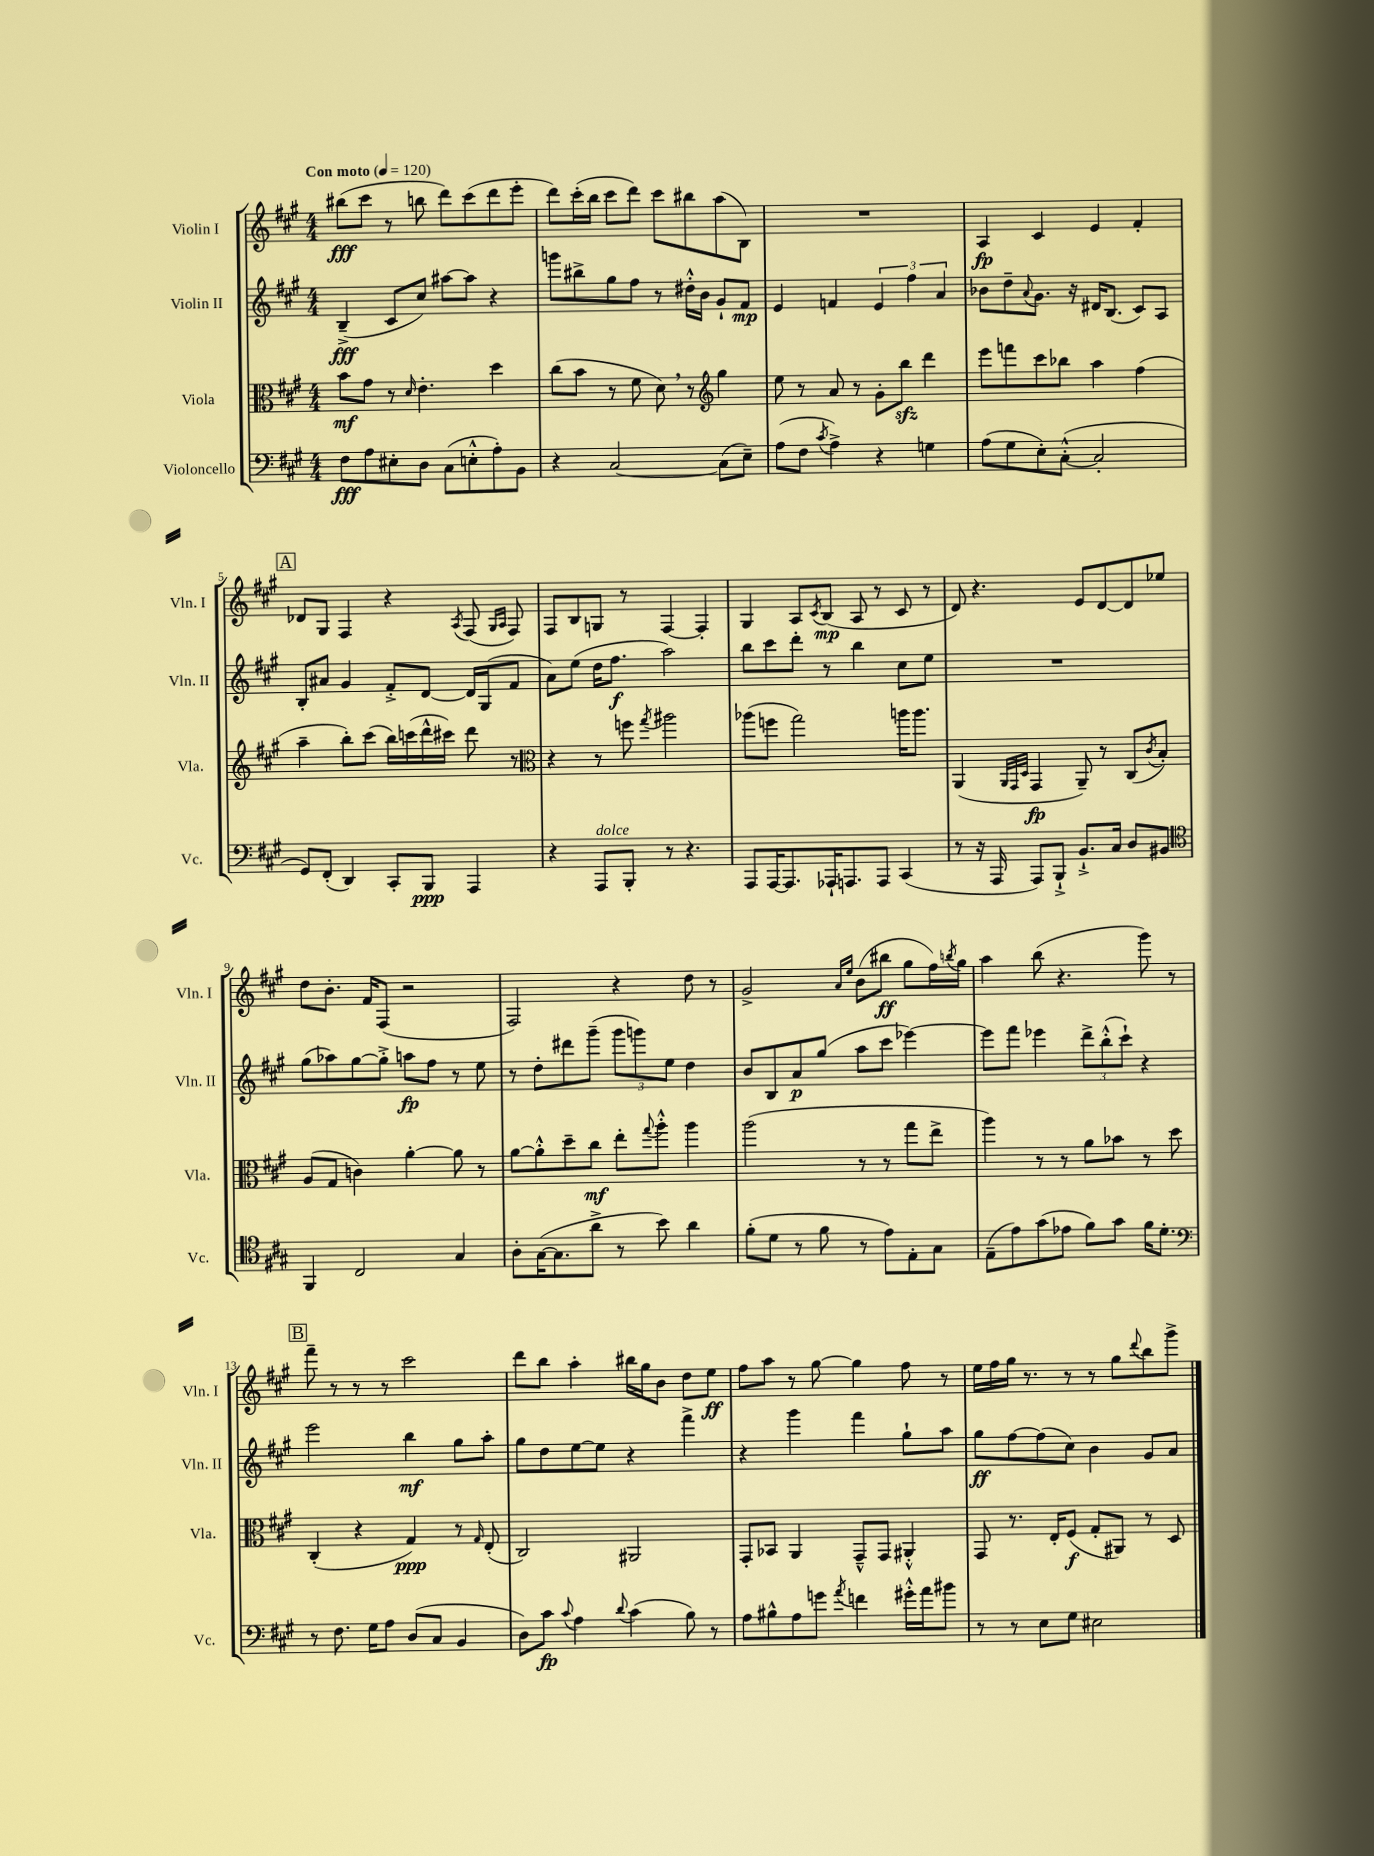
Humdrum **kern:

**kern	**kern	**kern	**kern
*staff4	*staff3	*staff2	*staff1
*clefF4	*clefC3	*clefG2	*clefG2
*k[f#c#g#]	*k[f#c#g#]	*k[f#c#g#]	*k[f#c#g#]
*M4/4	*M4/4	*M4/4	*M4/4
*MM120	*MM120	*MM120	*MM120
8F#	8b	(4B~^	(8bb#
8A	8g#	.	8ccc#
8E#'	8r	8c#	8r
.	16qqd	.	.
8D	4.e'	8cc#)	8bb
(8C#	.	[8aa#	8ddd)
8E'^^	.	8aa#]	(8ccc#
8A')	4dd	4r	8ddd
8BB	.	.	8eee'
=	=	=	=
4r	(8cc#	8ggg	8ddd)
.	8b	8bb#^	(16ccc#'
.	.	.	16bb
[2C#	8r	8gg#	8ccc#
.	8f#	8ff#	8ddd)
.	8d)	8r	8ccc#
.	8r	16dd#'^^	8bb#
.	.	16b	.
*	*clefG2	*	*
(8C#]	4gg#	8g#`	(8aa
8E~)	.	8f#	8B)
=	=	=	=
(8A	8ee	4e	1r
8F#	8r	.	.
8qc#	.	.	.
4A^)	8a	4f	.
.	8r	.	.
4r	8g#'	6e	.
.	8bb	.	.
.	.	6ff#	.
4G	4ddd	.	.
.	.	6a	.
=	=	=	=
(8A	8eee	8b-	4A
8G#	8fff	8dd~	.
.	.	8qqa	.
8E')	8ccc#	8.g#	4c#
([8C#'^^	8bb-	.	.
.	.	16r	.
2C#']	4aa	16d#	4e
.	.	(8.B	.
.	(4ff#	8c#)	4f#'
.	.	8A	.
=	=	=	=
8GG#)	4aa~	8B'	8d-
(8FF#'	.	8a#	8G#
4DD)	8bb')	4g#	4F#
.	(8ccc#	.	.
8CC#'	16bb)	8f#'^	4r
.	(16ccc	.	.
8BBB	16ddd^^	[8d	.
.	16ccc#)	.	.
.	.	.	8qA
4AAA	8ddd	16d]	(8F#
.	.	(16G#	.
.	.	.	16qqG#
.	.	.	16qqA
.	8r	8f#	8F#)
=	=	=	=
*	*clefC3	*	*
4r	4r	8a)	8F#
.	.	(8ee	8B
8AAA	8r	16dd	8G
.	.	8.ff#	.
8BBB'	8ff	.	8r
.	8qgg#	.	.
8r	2aa#	2aa)	[4F#
4.r	.	.	.
.	.	.	4F#']
=	=	=	=
8AAA	(8aa-	8bb	4G#
[16AAA	8ff	8ccc#	.
8.AAA]	.	.	.
.	2gg#)	8ddd'	8A
.	.	.	8qc#
16AAA-`	.	8r	(8B
8.AAA	.	.	.
.	.	4bb	8A
8AAA	.	.	8r
(4CC#	16aa	8cc#	8c#
.	8.aa	.	.
.	.	8ee	8r
=	=	=	=
8r	(4AA	1r	8d)
16r	.	.	4.r
16AAA	.	.	.
.	32qqAA	.	.
.	32qqGG#	.	.
.	32qqD	.	.
8AAA)	4GG#	.	.
8BBB`^	.	.	.
8.BB`^	8AA~)	.	8e
.	8r	.	[8d
16C#	.	.	.
8D	(8C#	.	8d]
.	8qc#	.	.
8BB#	8B')	.	8ee-
=	=	=	=
*clefC4	*	*	*
4FF#	(8A	(8gg#	8dd
.	8G#	8aa-)	8.b'
2C#	4c)	[8gg#	.
.	.	.	16f#
.	.	8gg#'^]	(8F#
.	[4a'	8aa	2r
.	.	8ff#	.
4G#	8a]	8r	.
.	8r	8ee	.
=	=	=	=
8A'	[8a	8r	2F#)
([16G#	8a'^^]	8dd'	.
8.G#]	.	.	.
.	8dd~	8ddd#	.
8a^	8cc#	(8ggg#~	.
8r	8ee'	12ggg#	4r
.	.	12ggg)	.
.	8qqgg#	.	.
8b)	8aa'^^	.	.
.	.	12ee	.
4a	4aa	4dd	8dd
.	.	.	8r
=	=	=	=
(8f#'	(2aa	8b	2g#^
8d	.	8B	.
8r	.	8a	.
8f#	.	(8gg#	.
.	.	.	16qqa
.	.	.	16qqee
8r	8r	8aa	(8b
8e)	8r	8ccc#	8bb#
8E'	8gg#	[4eee-)	8gg#
8G#	8ee^	.	16ff#)
.	.	.	8qbb
.	.	.	16gg#
=	=	=	=
(8E~	4aa)	8eee-]	4aa
8e)	.	8fff#	.
(8g#	8r	4eee-	(8bb
8e-	8r	.	4.r
8f#)	8a	12ddd^	.
.	.	(12bb'^^	.
8g#	8b-	.	.
.	.	12ccc#`)	.
16f#	8r	4r	8ggg#)
8.d'	.	.	.
.	8dd	.	8r
=	=	=	=
*clefF4	*	*	*
8r	(4C#'	2eee	8fff#~
8.F#	.	.	8r
.	4r	.	8r
16G#	.	.	.
8A	.	.	8r
(8D	4G#)	4bb	2ccc#
8C#	.	.	.
4BB	8r	8gg#	.
.	16qqG#	.	.
.	(8E'	8aa'	.
=	=	=	=
8D)	2C#)	8gg#	8ddd
8c#	.	8dd	8bb
8qqc#	.	.	.
4A	.	[8ee	4aa'
.	.	8ee]	.
8qqd	.	.	.
(4c#	2AA#	4r	16bb#
.	.	.	16gg#
.	.	.	8b
8B)	.	4fff#^	8dd
8r	.	.	8ee
=	=	=	=
8A	8GG#'	4r	8ff#
8B#^^	8BB-	.	8aa
8A	4AA	4ggg#	8r
8g	.	.	[8gg#
8qa	.	.	.
4f	8GG#~^^	4fff#	4gg#]
.	8GG#	.	.
16g#'^^	4AA#'^^	8gg#`	8ff#
16a	.	.	.
8b#	.	8aa	8r
=	=	=	=
8r	8GG#	8gg#	16ee
.	.	.	16ff#
8r	8.r	[8ff#	16gg#
.	.	.	8.r
8E	.	(8ff#]	.
.	16E'	.	.
8G#	(8F#	8cc#)	8r
2E#	8G#'	4b	8r
.	8AA#)	.	8gg#
.	.	.	8qqddd
.	8r	8g#	8bb
.	8D	8a	8ggg#^
==	==	==	==
*-	*-	*-	*-
